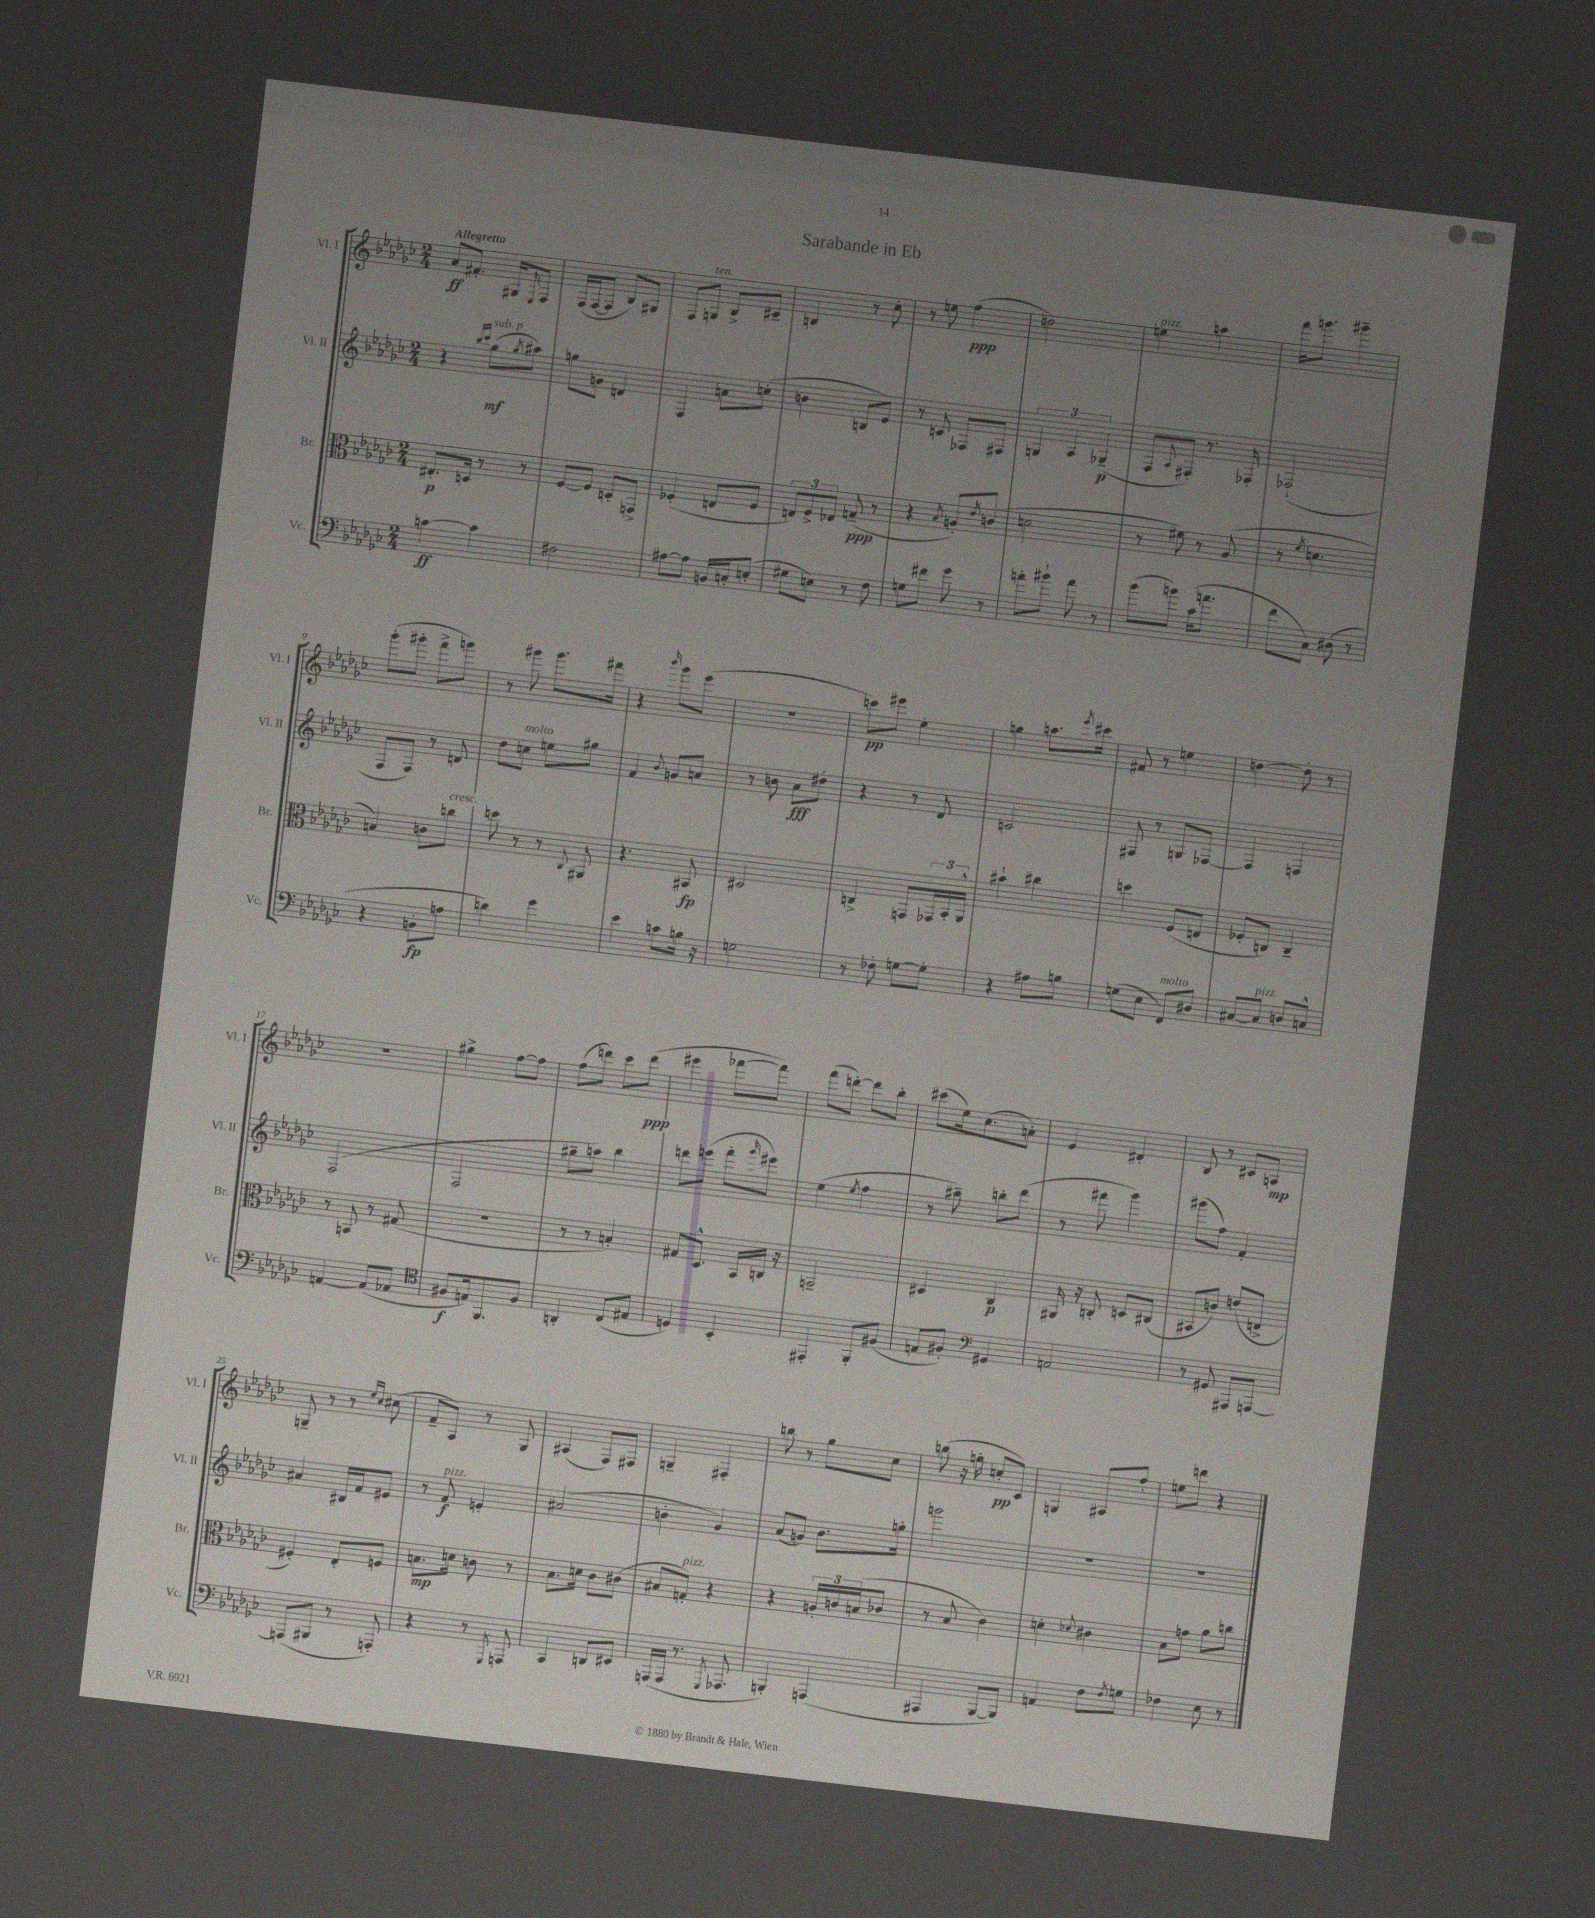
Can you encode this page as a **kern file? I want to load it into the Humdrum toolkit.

**kern	**kern	**kern	**kern
*staff4	*staff3	*staff2	*staff1
*clefF4	*clefC3	*clefG2	*clefG2
*k[b-e-a-d-g-c-]	*k[b-e-a-d-g-c-]	*k[b-e-a-d-g-c-]	*k[b-e-a-d-g-c-]
*M2/4	*M2/4	*M2/4	*M2/4
[4c	8.E#'	4r	8a-
.	.	.	8.f#'
.	16D	.	.
.	.	16qqbb-	.
.	.	16qqccc-	.
4c]	8r	(8gg-	.
.	.	.	16G#
.	.	8qgg-	16qqE-
.	8r	8aa#)	8F
=	=	=	=
2F#	[8F	8gg	(16F
.	.	.	[16F
.	8F]	8g	8F]
.	8D'	4d	8B-)
.	8GG^	.	8G#
=	=	=	=
[8A#	(4F-'	4F	8F
8A#]	.	.	8G
16BB	8E	8a	8B-^
16C'	.	.	.
(8E'	8F-	(8cc'	8c#~
=	=	=	=
8G#	12E)	4b	4B
.	12F^	.	.
8E)	.	.	.
.	12E-	.	.
8r	(8G~	8B	8r
8F	8r	8e-)	8cc-'
=	=	=	=
8G	4r	8r	8r
8f#	.	8c	8ee
.	8qB-	.	.
8g-	8A')	8F-	(4ff
.	8qe-	.	.
8r	(8c	8F#	.
=	=	=	=
8a'	2d	6G	2dd)
8b#`	.	.	.
.	.	6A-	.
8a	.	.	.
.	.	(6G-~	.
8r	.	.	.
=	=	=	=
(8b-	8r	8F	4ee
.	.	8qqA-	.
8b)	8f#)	8F#')	.
(16c-	8r	8.r	4aa
8.a	.	.	.
.	(8A-	.	.
.	.	16F-'	.
=	=	=	=
8f	8r	(2F-`	16fff
.	.	.	8.ggg
.	8qf	.	.
8C-)	4.d	.	.
(8D#	.	.	4ggg#~
8r	.	.	.
=	=	=	=
4r	4B)	8F	(8ggg-'
.	.	8F)	8ggg#'
8BB'	8c	8r	8fff^
8A	8cc	8d	8ggg)
=	=	=	=
4d)	8dd	8dd-	8r
.	8r	8cc	8ggg#
4g-	8r	8ee	8.ggg#
.	8qqC-	.	.
.	8AA#	8gg#	.
.	.	.	16fff#
=	=	=	=
4e-	4.r	4f	4r
.	.	8qqb-	16qqbbb-
8c	.	8g	8ggg-
16B	8BB#	8a	(8eee-
16r	.	.	.
=	=	=	=
2G	2D#	8r	2r
.	.	8b	.
.	.	8a-	.
.	.	8dd#'	.
=	=	=	=
8r	4C^	4r	8ccc)
8F-'	.	.	8eee#
[8G	8GG	8r	4ee-'
8G']	24GG-	8d-	.
.	24BB-'	.	.
.	24AA-^^	.	.
=	=	=	=
4r	4b#`	2c	4gg
8A#	4cc#	.	8.aa
8B	.	.	.
.	.	.	8qeee-
.	.	.	16ccc#
=	=	=	=
(8G	4dd	8F#	8f#
8E-	.	8r	8r
8FF)	(8F	8G	4ee
8D#	8E	[8F-	.
=	=	=	=
[8C#	8F-'	4F-]	[4dd
8C#]	8C)	.	.
8D	4C~	4F	8dd']
8C^^	.	.	8r
=	=	=	=
[4AA	8r	(2F	2r
.	8BB	.	.
(8AA]	8r	.	.
8AA-	(8G#	.	.
=	=	=	=
*clefC4	*	*	*
8F#	2r	2F	4gg#^
16E)	.	.	.
8.FF	.	.	.
.	.	.	[8ff
8F#	.	.	8ff]
=	=	=	=
4AA'	8r	8gg#~	(8ff
.	8r	8aa)	8ddd)
(8C-	4B')	4bb-	8ccc-
8E#	.	.	(8ddd
=	=	=	=
4D)	8G#	8ddd	4eee#
.	8.D-^^	(8eee	.
4BB-'	.	8fff'	[8fff-
.	16BB-	.	.
.	.	16qqggg-	.
.	16C	8eee#)	8fff-])
.	16r	.	.
=	=	=	=
4EE#'	2BB~	(4ee-	(8fff
.	.	.	[8ddd')
.	.	8qee-	.
8FF'	.	4ff	8ddd]
(8F#	.	.	8bb-'
=	=	=	=
8E	4D#	8r	(8ccc#
8F#')	.	8aa#~)	16ee-)
.	.	.	(8.cc-
*clefF4	*	*	*
4GG#	4C-	8bb'	.
.	.	(8ddd-	8a')
=	=	=	=
2AA	16AA#	8r	4e-
.	16r	.	.
.	8C'	8fff#	.
.	8D	4ggg-)	4d#'
.	(8C#	.	.
=	=	=	=
8r	8BB#	(8ggg#	8B-
8GG#	8c)	8ff)	8r
8AAA#	(8e	4f'	8c#
[8AAA	8E^	.	8A
=	=	=	=
(8AAA]	4F#')	4a#	8G~
8BBB#	.	.	8r
8r	8E-'	16B#	8r
.	.	16f	.
.	.	.	16qqee-
.	.	.	16qqcc-
8AAA')	8F	8e#	(8cc#
=	=	=	=
4r	8.B	8r	8f~
.	.	8f	8A-)
.	16d	.	.
8r	8c	4e'	8r
8qGGG-	.	.	.
8AAA	8r	.	8G-
=	=	=	=
4CC-	8.B-	(2a#	(4A#
.	16d	.	.
8DD	8c-	.	8F)
8EE#	(8c#	.	8F#
=	=	=	=
(16AAA	8B#	4b'	4G~
16AAA	.	.	.
8.r	8G')	.	.
.	4r	4g-)	4F#'
8qGGG-	.	.	.
8.AAA-	.	.	.
=	=	=	=
4BBB')	4r	(8a-	8bb
.	.	8g)	8r
(4AAA	24A'	8.b-	8gg-
.	24c	.	.
.	(24B	.	.
.	8c-	.	8cc-
.	.	16gg'	.
=	=	=	=
4AAA#	8r	2ggg	(8bb
.	8B-	.	16r
.	.	.	16gg'
[8BBB-	4c-)	.	8cc'
8BBB-])	.	.	8c-)
=	=	=	=
4AA	4d'	2r	4G
.	8qqd-	.	.
8F	4c#	.	8A#
8qF	.	.	.
8G	.	.	8ff'
=	=	=	=
4F-	8B-	2r	8ee
.	8g	.	8ddd
8E-	8a-	.	4r
8r	8cc	.	.
==	==	==	==
*-	*-	*-	*-
